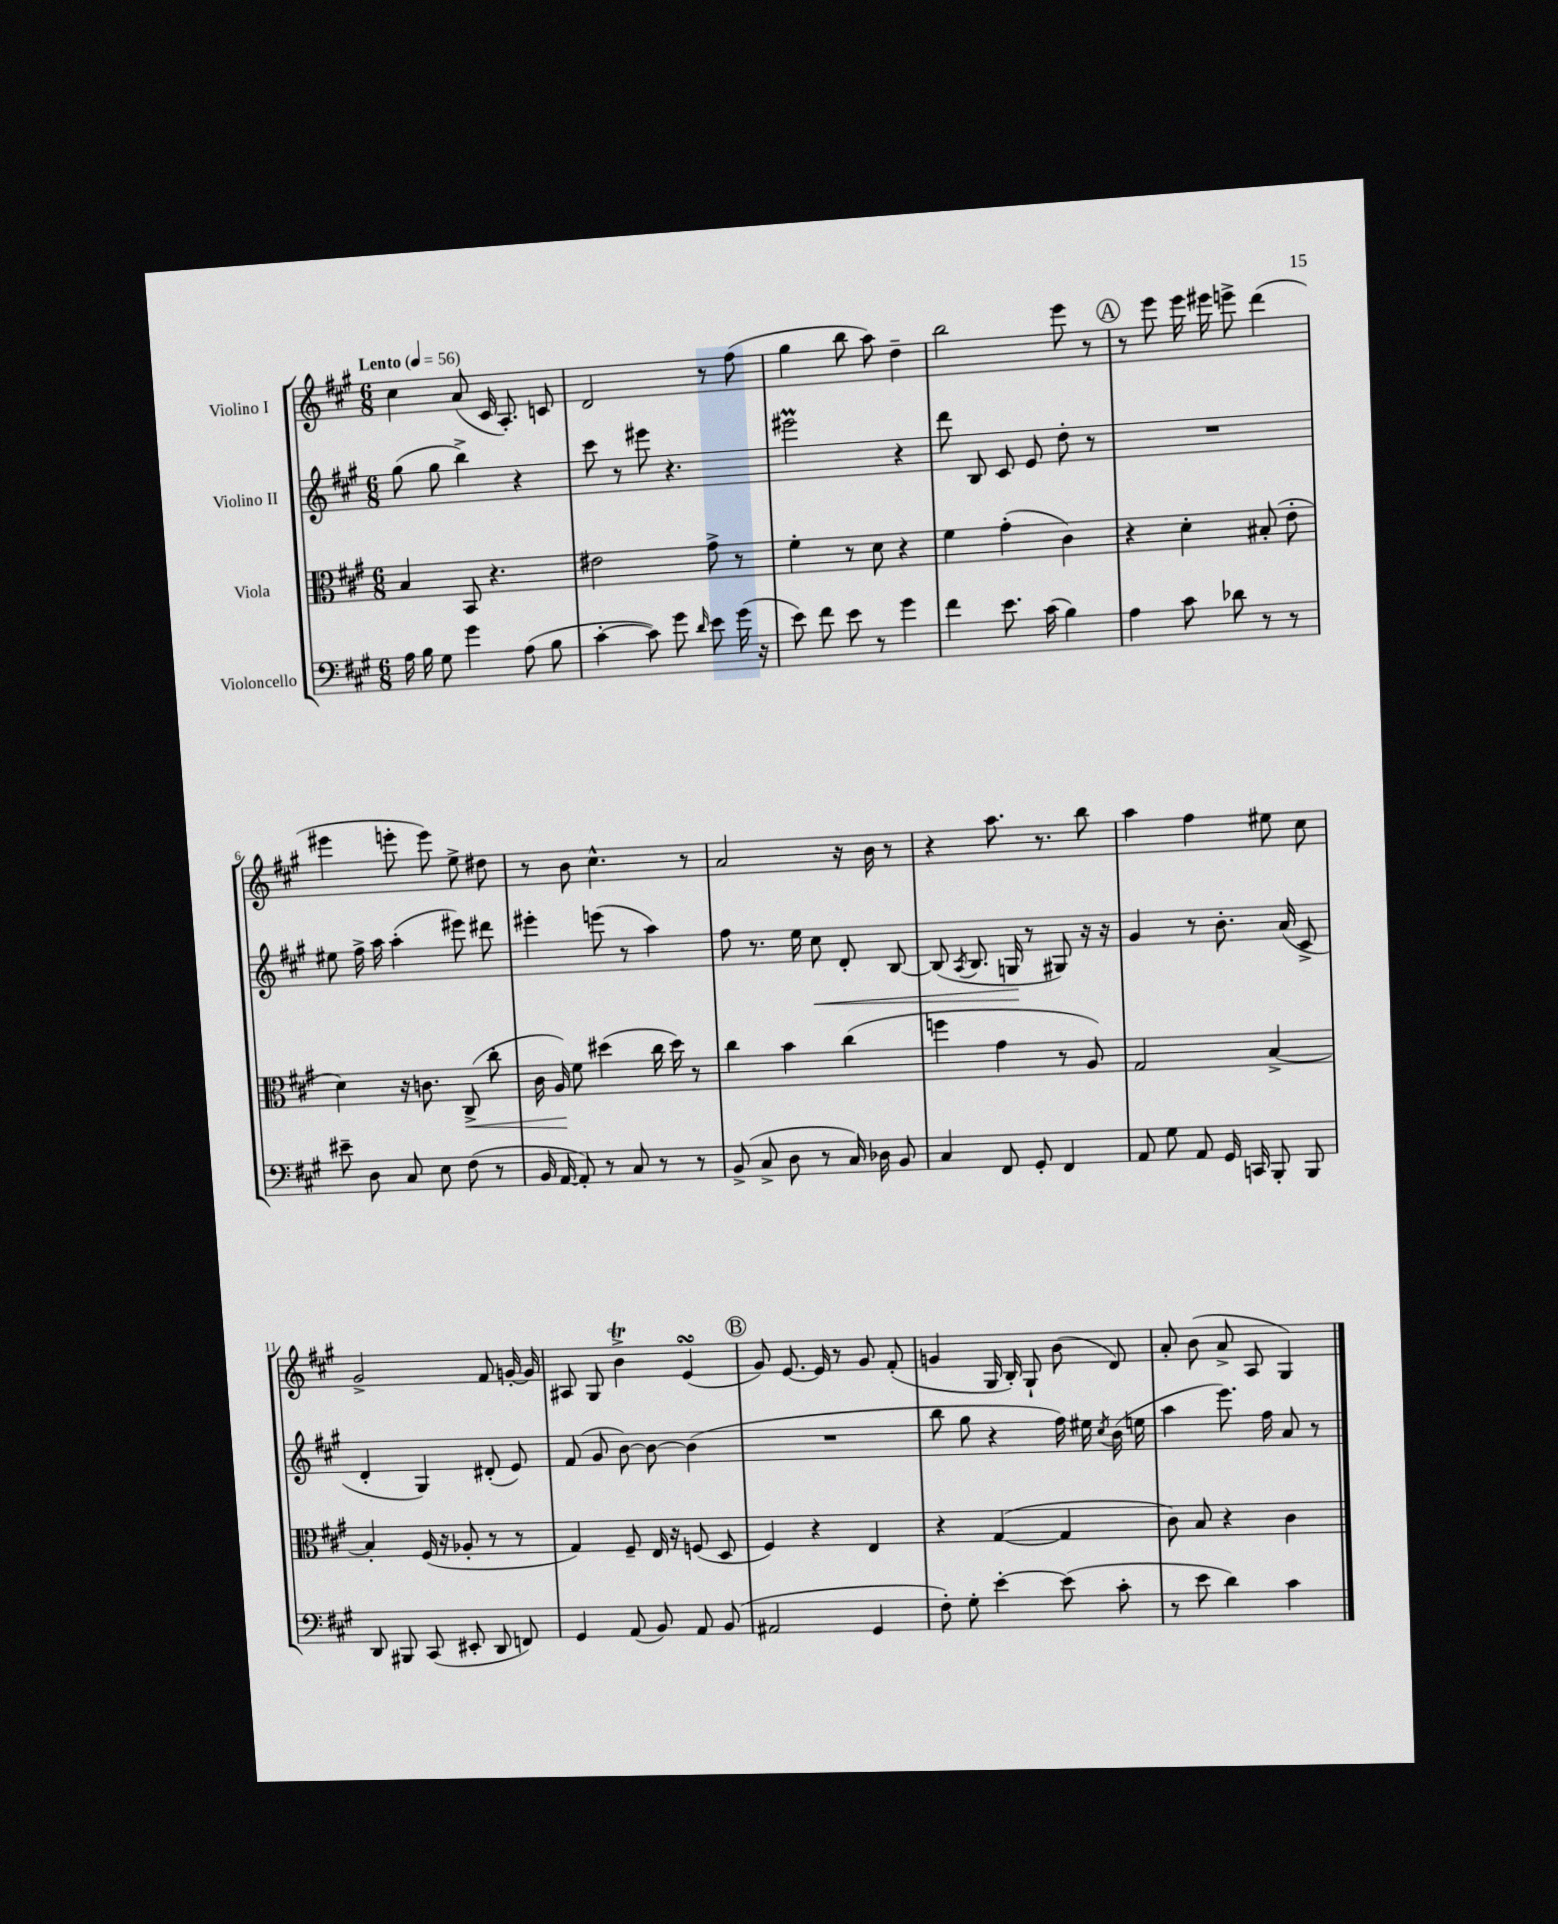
<<
\new StaffGroup <<
\new Staff = "s0" \with { instrumentName = "Violino I" } {
    \clef treble \key a \major \numericTimeSignature \time 6/8 \tempo "Lento" 4 = 56
    \autoBeamOff cis''4 a'8( cis'16 a8.-.) c'8 |
    d'2 r8 fis''8( |
    gis''4 b''8 a''8) d''4-- |
    b''2 e'''8 r8 |
    \mark \markup { \circle "A" } r8 e'''8 e'''16 eis'''16 e'''8-> d'''4( |
    eis'''4 e'''8-. e'''8) e''8-> dis''8 |
    r8 b'8 cis''4.-^ r8 |
    a'2 r16 b'16 r8 |
    r4 a''8. r8. b''8 |
    a''4 fis''4 eis''8 cis''8 |
    gis'2-> fis'8 g'16~-. g'16 |
    ais8 gis8 b'4->\trill e'4\turn( |
    \mark \markup { \circle "B" } gis'8) e'8.~ e'16 r8 gis'8 fis'8-.( |
    g'4 gis16 b16-.) gis8-! b'8( d'8) |
    a'8-. b'8( a'8-> a8 gis4) \bar "|." |
}
\new Staff = "s1" \with { instrumentName = "Violino II" } {
    \clef treble \key a \major \numericTimeSignature \time 6/8
    \autoBeamOff gis''8( gis''8 b''4->) r4 |
    cis'''8 r8 eis'''8 r4. |
    eis'''2\prall r4 |
    d'''8 b8 cis'8 e'8 d''8-. r8 |
    \mark \markup { \circle "A" } R2. |
    eis''8 fis''16-> a''16 a''4-.( eis'''8) dis'''8 |
    eis'''4-. e'''8( r8 a''4) |
    fis''8 r8. e''16 cis''8\< d'8-. b8~ |
    b8( \acciaccatura { a8 } b8. g16\! r8 gis8) r16 r16 |
    gis'4 r8 b'8.-. a'16( cis'8-> |
    d'4-. gis4) dis'8-.( e'8) |
    fis'8( gis'8 b'8~) b'8~ b'4( |
    \mark \markup { \circle "B" } R2. |
    b''8 gis''8 r4 fis''16) eis''16 \acciaccatura { cis''8 } b'16( e''16 |
    a''4 e'''8.) fis''16 a'8 r8 \bar "|." |
}
\new Staff = "s2" \with { instrumentName = "Viola" } {
    \clef alto \key a \major \numericTimeSignature \time 6/8
    \autoBeamOff b4 b,8 r4. |
    eis'2 gis'8-> r8 |
    fis'4-. r8 d'8 r4 |
    fis'4 gis'4-.( cis'4) |
    \mark \markup { \circle "A" } r4 d'4-. bis8-.( e'8-. |
    d'4) r16 c'8. cis8->\<( cis''8-. |
    cis'16 a16\!) fis'8 dis''4( cis''16 dis''16) r8 |
    cis''4 b'4 cis''4( |
    f''4 gis'4 r8 a8) |
    gis2 b4~-> |
    b4-. fis16( r16 aes8-. r8 r8 |
    gis4) fis8-- e16 r16 f8( d8 |
    \mark \markup { \circle "B" } fis4) r4 e4 |
    r4 gis4~( gis4 |
    cis'8) b8 r4 cis'4 \bar "|." |
}
\new Staff = "s3" \with { instrumentName = "Violoncello" } {
    \clef bass \key a \major \numericTimeSignature \time 6/8
    \autoBeamOff a16 b16 gis8 gis'4 a8( b8 |
    cis'4~-. cis'8) gis'8 \grace { d'16 } e'8 gis'16( r16 |
    e'8) fis'8 e'8 r8 gis'4 |
    fis'4 e'8. cis'16( b4) |
    \mark \markup { \circle "A" } a4 cis'8 des'8 r8 r8 |
    eis'8-- d8 cis8 e8 fis8( r8 |
    b,16 a,16~ a,8-.) r8 cis8 r8 r8 |
    b,8->( cis8-> d8 r8 cis16) des16 b,8 |
    cis4 fis,8 gis,8-. fis,4 |
    a,8 gis8 a,8 gis,16 c,16 b,,8-. b,,8 |
    d,8 bis,,8 cis,8( eis,8-. d,8 f,8) |
    gis,4 a,8( b,8) a,8 b,8( |
    \mark \markup { \circle "B" } ais,2 gis,4 |
    fis8-.) gis8-. e'4~-. e'8( cis'8-. |
    r8 e'8 d'4) cis'4 \bar "|." |
}
>>
>>
